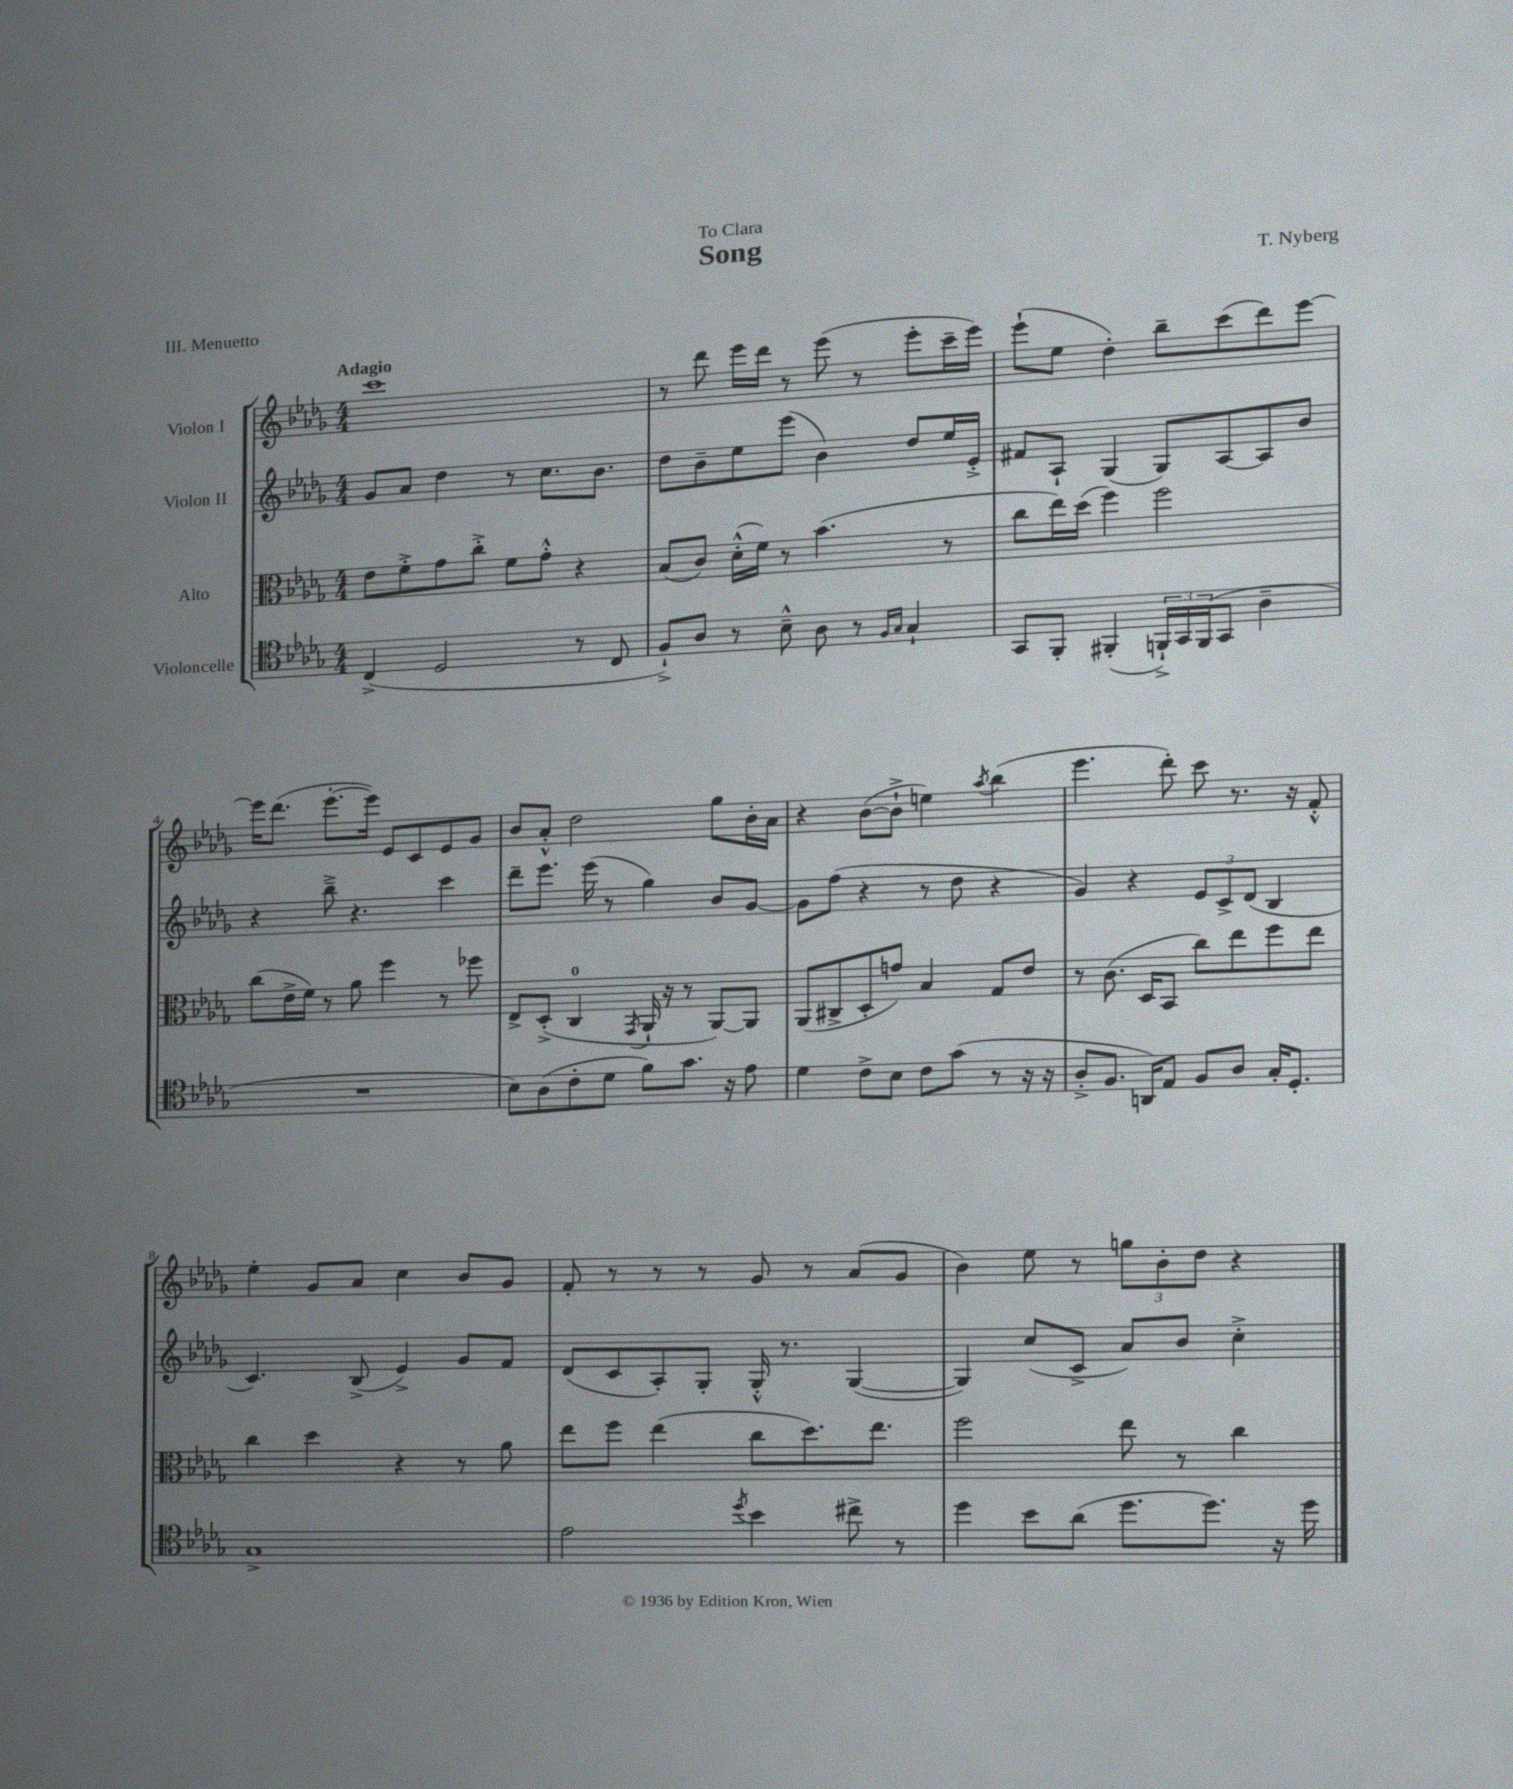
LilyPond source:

\header { title = "Song" composer = "T. Nyberg" dedication = "To Clara" piece = "III. Menuetto" }
<<
\new StaffGroup <<
\new Staff = "s0" \with { instrumentName = "Violon I" } {
    \clef treble \key des \major \numericTimeSignature \time 4/4 \tempo "Adagio"
    c'''1 |
    r8 des'''8 ees'''16 des'''16 r8 ees'''8( r8 ees'''8-. c'''16-- ees'''16) |
    ees'''8-!( ees''8 des''4-.) bes''8-- c'''8( des'''8) ees'''8~ |
    ees'''16 des'''8.( ees'''8.~-. ees'''16) ees'8 c'8 ees'8 ges'8 |
    bes'8 aes'8-.-^ des''2 ges''8 bes'16-. aes'16 |
    r4 bes'8~( bes'8-!-> e''4) \acciaccatura { aes''8 } bes''4( |
    ees'''4. des'''8-.) c'''8 r8. r16 f'8-.-^ |
    ees''4-. ges'8 aes'8 c''4 bes'8 ges'8 |
    f'8-. r8 r8 r8 ges'8 r8 aes'8( ges'8 |
    bes'4) ees''8 r8 \tuplet 3/2 { g''8 bes'8-. des''8 } r4 \bar "|." |
}
\new Staff = "s1" \with { instrumentName = "Violon II" } {
    \clef treble \key des \major \numericTimeSignature \time 4/4
    ges'8 aes'8 des''4 r8 c''8. bes'8. |
    des''8 bes'8-- ees''8 ees'''8( bes'4) des''8 ees''16 ees'16-.-> |
    fis'8 aes8-! ges4( ges8) aes8~ aes8 bes'8 |
    r4 bes''8---> r4. c'''4 |
    des'''8-- ees'''8. ees'''16( r8 ges''4) bes'8 ges'8~ |
    ges'8 f''8( r4 r8 des''8 r4 |
    ges'4) r4 \tuplet 3/2 { ees'8 c'8-> des'8( } bes4 |
    c'4.) bes8->( ees'4->) ges'8 f'8 |
    des'8( c'8 aes8-.) ges8-. ges16-.-^ r8. ges4~( |
    ges4) c''8( c'8-> aes'8) bes'8 c''4-.-> \bar "|." |
}
\new Staff = "s2" \with { instrumentName = "Alto" } {
    \clef alto \key des \major \numericTimeSignature \time 4/4
    ees'8 f'8-.-> ges'8 c''8-.-> f'8 ges'8-.-^ r4 |
    bes8( c'8) des'16-.-^( f'16) r8 bes'4.( r8 |
    c''8 ees''16) des''16( f''4) f''2 |
    c''8( ees'16-> f'16) r8 aes'8 f''4 r8 fes''8 |
    ees8-> des8-.->( c4-0 \acciaccatura { ges,8 } aes,16-! r16 r8 aes,8~) aes,8 |
    aes,8( cis8-> des8-. g'8) bes4 ges8 ees'8 |
    r8 c'8.( des16 bes,8 c''8) ees''8 f''8 ees''8 |
    c''4 des''4 r4 r8 aes'8 |
    ees''8 f''8 ees''4( c''8 des''8.) ees''8. |
    f''2 ees''8 r8 c''4 \bar "|." |
}
\new Staff = "s3" \with { instrumentName = "Violoncelle" } {
    \clef tenor \key des \major \numericTimeSignature \time 4/4
    c4->( des2 r8 c8 |
    f8-!->) aes8 r8 bes8---^ aes8 r8 \grace { f16 ges16 } ges4-! |
    ges,8 f,8-. fis,4-.( \tuplet 3/2 { f,16-!->) ges,16 f,16( } ges,8 aes4-- |
    R1 |
    bes8) aes8( c'8-. des'8 f'8) ges'8. r16 ees'8 |
    des'4 c'8-> bes8 c'8 ges'8( r8 r16 r16 |
    aes8-.-> f8. a,16) ees8 f8 aes8 ges16-. des8.-. |
    ges1-> |
    ees'2 \acciaccatura { des''8 } bes'4 cis''8-> r8 |
    des''4 bes'8 aes'8( des''8. des''8.) r16 des''16 \bar "|." |
}
>>
>>
